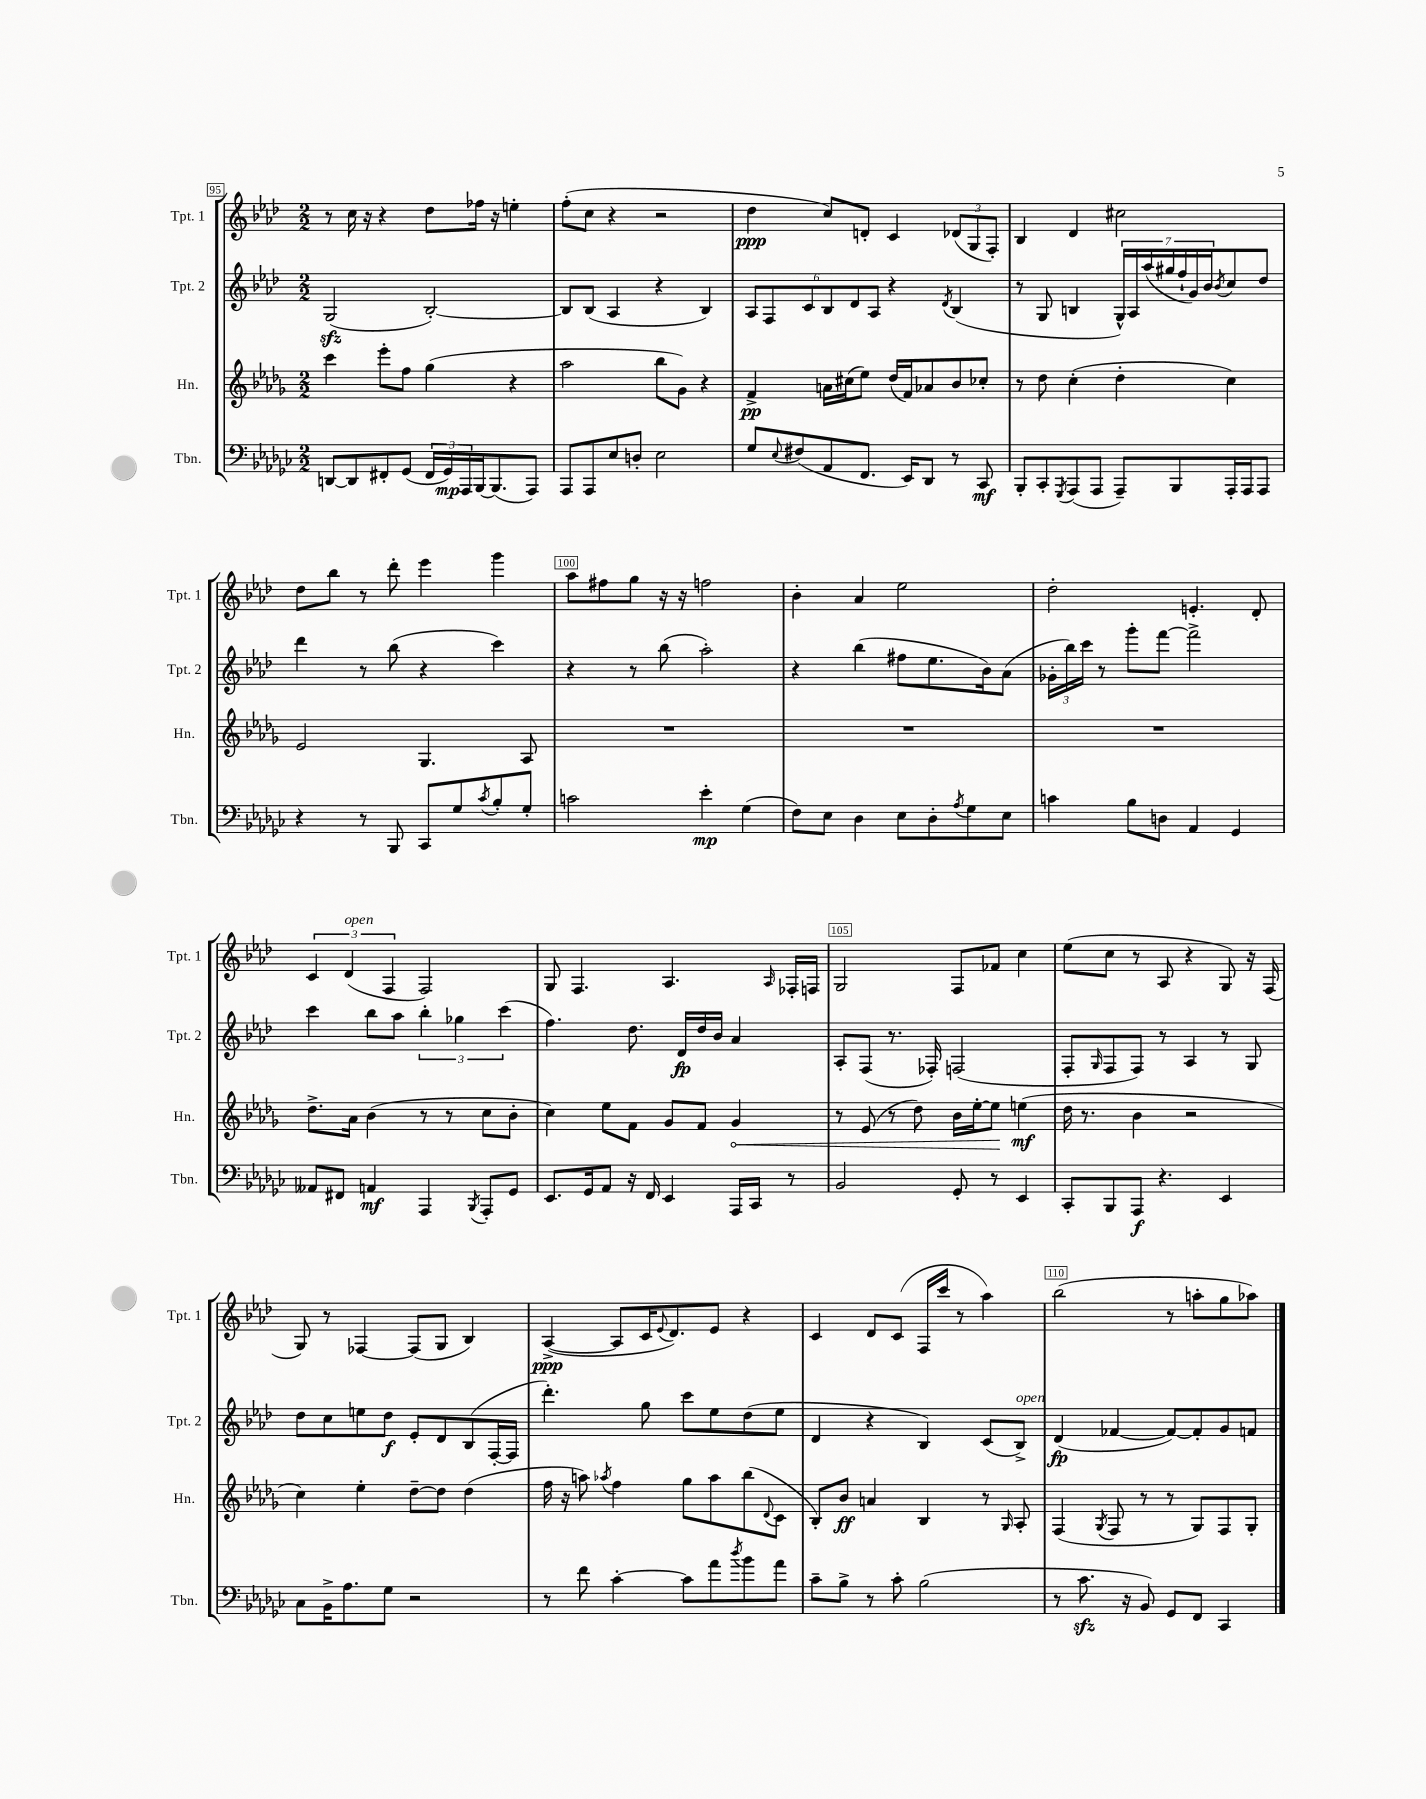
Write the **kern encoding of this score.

**kern	**dynam	**kern	**dynam	**kern	**dynam	**kern	**dynam
*part4	*part4	*part3	*part3	*part2	*part2	*part1	*part1
*staff4	*staff4	*staff3	*staff3	*staff2	*staff2	*staff1	*staff1
*I"Tbn.	*	*I"Hn.	*	*I"Tpt. 2	*	*I"Tpt. 1	*
*I'Tbn.	*	*I'Hn.	*	*I'Tpt. 2	*	*I'Tpt. 1	*
*clefF4	*	*clefG2	*	*clefG2	*	*clefG2	*
*k[b-e-a-d-g-c-]	*	*k[b-e-a-d-g-]	*	*k[b-e-a-d-]	*	*k[b-e-a-d-]	*
*M2/2	*	*M2/2	*	*M2/2	*	*M2/2	*
=95	=95	=95	=95	=95	=95	=95	=95
[8DDn/L	.	4ccc\	.	(2Gzz/	.	8r	.
8DD/]	.	.	.	.	.	16cc\	.
.	.	.	.	.	.	16r	.
8FF#X'/	.	8eee-'\L	.	.	.	4r	.
(8GG-/J	.	8ff\J	.	.	.	.	.
24FF#/LL	.	(4gg-\	.	[2B-'/)	.	8dd-\L	.
24GG-/)	mp	.	.	.	.	.	.
24AAA-/	.	.	.	.	.	.	.
[16BBB-/J	.	.	.	.	.	16ff-X\Jk	.
(8.BBB-/]	.	.	.	.	.	16r	.
.	.	4r	.	.	.	4een'\	.
8AAA-/J)	.	.	.	.	.	.	.
=96	=96	=96	=96	=96	=96	=96	=96
8AAA-/L	.	2aa-\	.	8B-/L]	.	(8ff'\L	.
8AAA-/	.	.	.	(8B-/J	.	8cc\J	.
8E-/	.	.	.	4A-/	.	4r	.
8Dn'/J	.	.	.	.	.	.	.
2E-\	.	8bb-\L	.	4r	.	2r	.
.	.	8g-\J)	.	.	.	.	.
.	.	4r	.	4B-/)	.	.	.
=97	=97	=97	=97	=97	=97	=97	=97
8G-/L	.	4f^/	pp	12A-/L	.	4dd-\	ppp
.	.	.	.	12F/	.	.	.
8qqE-/	.	.	.	.	.	.	.
(8F#X/	.	.	.	.	.	.	.
.	.	.	.	12c/	.	.	.
8AA-/	.	16an\LL	.	12B-/	.	8cc/L)	.
.	.	(16cc#X\J	.	.	.	.	.
.	.	.	.	12d-/	.	.	.
8.FF/J	.	8ee-\J)	.	.	.	8dn'/J	.
.	.	.	.	12A-/J	.	.	.
.	.	(16dd-/LL	.	4r	.	4c/	.
16EE-/KL)	.	16f/J)	.	.	.	.	.
8DD-/J	.	8a-X/	.	.	.	.	.
.	.	.	.	8qd-/	.	.	.
8r	.	8b-/	.	(4B-/	.	(12d-X/L	.
.	.	.	.	.	.	12G/	.
8CC-/	mf	8cc-X'/J	.	.	.	.	.
.	.	.	.	.	.	12F'/J)	.
=98	=98	=98	=98	=98	=98	=98	=98
8BBB-'/L	.	8r	.	8r	.	4B-/	.
8CC-'/	.	8dd-\	.	8G/	.	.	.
8qGGG-/	.	.	.	.	.	.	.
(8AAA-/	.	(4cc'\	.	4Bn/	.	4d-/	.
8AAA-/J	.	.	.	.	.	.	.
8AAA-~/L)	.	4dd-'\	.	28G^^/LL)	.	2cc#X\	.
.	.	.	.	28A-/	.	.	.
.	.	.	.	(28aa-/	.	.	.
.	.	.	.	28gg#X/	.	.	.
8BBB-/	.	.	.	.	.	.	.
.	.	.	.	28ff`/	.	.	.
.	.	.	.	28g/)	.	.	.
.	.	.	.	28b-/J	.	.	.
.	.	.	.	8qb-/	.	.	.
16AAA-'/L	.	4cc\)	.	8cc/	.	.	.
16AAA-/J	.	.	.	.	.	.	.
8AAA-/J	.	.	.	8dd-/J	.	.	.
!!LO:LB:g=z
=99	=99	=99	=99	=99	=99	=99	=99
4r	.	2e-/	.	4ddd-\	.	8dd-\L	.
.	.	.	.	.	.	8bb-\J	.
8r	.	.	.	8r	.	8r	.
8BBB-/	.	.	.	(8bb-\	.	8ddd-'\	.
8CC-/L	.	4.G-/	.	4r	.	4eee-\	.
8G-/	.	.	.	.	.	.	.
8qc-/	.	.	.	.	.	.	.
8B-'/	.	.	.	4ccc\)	.	4ggg\	.
8G-'/J	.	8A-/	.	.	.	.	.
=100	=100	=100	=100	=100	=100	=100	=100
2cn\	.	1r	.	4r	.	8aa-\L	.
.	.	.	.	.	.	8ff#X\	.
.	.	.	.	8r	.	8gg\J	.
.	.	.	.	(8bb-\	.	16r	.
.	.	.	.	.	.	16r	.
4e-'\	mp	.	.	2aa-'\)	.	2ffn\	.
(4G-\	.	.	.	.	.	.	.
=101	=101	=101	=101	=101	=101	=101	=101
8F\L)	.	1r	.	4r	.	4b-'\	.
8E-\J	.	.	.	.	.	.	.
4D-\	.	.	.	(4bb-\	.	4a-/	.
8E-\L	.	.	.	8ff#X\L	.	2ee-\	.
8D-'\	.	.	.	8.ee-\	.	.	.
8qA-/	.	.	.	.	.	.	.
8G-\	.	.	.	.	.	.	.
.	.	.	.	16b-\k)	.	.	.
8E-\J	.	.	.	(8a-\J	.	.	.
=102	=102	=102	=102	=102	=102	=102	=102
4cn\	.	1r	.	24g-X'\LL	.	2dd-'\	.
.	.	.	.	24bb-\)	.	.	.
.	.	.	.	24ccc\JJ	.	.	.
.	.	.	.	8r	.	.	.
8B-\L	.	.	.	8ggg'\L	.	.	.
8Dn\J	.	.	.	[8fff\J	.	.	.
4AA-/	.	.	.	2fff^\]	.	4.en'/	.
4GG-/	.	.	.	.	.	.	.
.	.	.	.	.	.	8d-'/	.
!!LO:LB:g=z
=103	=103	=103	=103	=103	=103	=103	=103
8AA--X/L	.	8.dd-^\L	.	4ccc\	.	6c/	.
8FF#X/J	.	.	.	.	.	.	.
!	!	!	!	!	!	!LO:TX:a:i:t=open	!
.	.	.	.	.	.	(6d-/	.
.	.	16a-\Jk	.	.	.	.	.
4AAn/	mf	(4b-\	.	8bb-\L	.	.	.
.	.	.	.	.	.	6F/	.
.	.	.	.	8aa-\J	.	.	.
4AAA-/	.	8r	.	6bb-'\	.	2F/)	.
.	.	8r	.	.	.	.	.
.	.	.	.	6gg-X\	.	.	.
8qBBB-/	.	.	.	.	.	.	.
8AAA-'/L	.	8cc\L	.	.	.	.	.
.	.	.	.	(6ccc\	.	.	.
8GG-/J	.	8b-'\J	.	.	.	.	.
=104	=104	=104	=104	=104	=104	=104	=104
8.EE-/L	.	4cc\)	.	4.ff\)	.	8G/	.
.	.	.	.	.	.	4.F/	.
16GG-/k	.	.	.	.	.	.	.
8AA-/J	.	8ee-\L	.	.	.	.	.
16r	.	8f\J	.	8.dd-\	.	.	.
16FF/	.	.	.	.	.	.	.
4EE-/	.	8g-/L	.	.	.	4.A-/	.
.	.	.	.	16d-/LL	fp	.	.
.	.	8f/J	.	16dd-/	.	.	.
.	.	.	.	16b-/JJ	.	.	.
!	!	!	!LO:HP:b	!	!	!	!
16AAA-/LL	.	4g-/	<	4a-/	.	.	.
16CC-/JJ	.	.	.	.	.	.	.
.	.	.	.	.	.	16qqA-/	.
8r	.	.	.	.	.	16F-X'/LL	.
.	.	.	.	.	.	16Fn/JJ	.
=105	=105	=105	=105	=105	=105	=105	=105
2BB-/	.	8r	.	8A-'/L	.	2G/	.
.	.	(8e-/	.	(8F/J	.	.	.
.	.	8r	.	8.r	.	.	.
.	.	8dd-\)	.	.	.	.	.
.	.	.	.	16F-X'/)	.	.	.
8GG-'/	.	16b-\LL	.	(2Fn/	.	8F/L	.
.	.	[16ee-'\J	.	.	.	.	.
8r	.	8ee-\J]	.	.	.	8f-X/J	.
4EE-/	.	(4een\	[ mf	.	.	4cc\	.
=106	=106	=106	=106	=106	=106	=106	=106
8CC-'/L	.	16dd-\	.	8F'/L	.	(8ee-\L	.
.	.	8.r	.	.	.	.	.
.	.	.	.	16qqG/	.	.	.
8BBB-/	.	.	.	8F/	.	8cc\J	.
8AAA-/J	f	4b-\	.	8F/J)	.	8r	.
4.r	.	.	.	8r	.	8A-/	.
.	.	2r	.	4A-/	.	4r	.
4EE-/	.	.	.	8r	.	8G/)	.
.	.	.	.	8G/	.	16r	.
.	.	.	.	.	.	(16F/	.
!!LO:LB:g=z
=107	=107	=107	=107	=107	=107	=107	=107
8C-\L	.	4cc\)	.	8dd-\L	.	8G/)	.
16BB-^\K	.	.	.	8cc\	.	8r	.
8.A-\	.	.	.	.	.	.	.
.	.	4ee-'\	.	8een\	.	[4F-X/	.
8G-\J	.	.	.	8dd-\J	f	.	.
2r	.	[8dd-~\L	.	8e-'/L	.	(8F-/L]	.
.	.	8dd-\J]	.	8d-/	.	8G/J	.
.	.	(4dd-\	.	(8B-/	.	4B-/)	.
.	.	.	.	[16F'/L	.	.	.
.	.	.	.	16F/JJ]	.	.	.
=108	=108	=108	=108	=108	=108	=108	=108
8r	.	16ff\	.	4.ddd-'\)	.	([4A-^/	ppp
.	.	16r	.	.	.	.	.
8f\	.	8aan\)	.	.	.	.	.
.	.	8qaa-X/	.	.	.	.	.
[4c-'\	.	4ff\	.	.	.	8A-/L]	.
.	.	.	.	8gg\	.	16c/K	.
.	.	.	.	.	.	8qqe-/	.
.	.	.	.	.	.	8.d-/)	.
8c-\L]	.	8gg-\L	.	8ccc\L	.	.	.
8a-\	.	8aa-\	.	8ee-\	.	8e-/J	.
8qdd-/	.	.	.	.	.	.	.
8b-\	.	(8bb-\	.	(8dd-\	.	4r	.
.	.	8qqd-/	.	.	.	.	.
8a-\J	.	8c\J	.	8ee-\J	.	.	.
=109	=109	=109	=109	=109	=109	=109	=109
8c-~\L	.	8B-'/L)	.	4d-/	.	4c/	.
8B-^\J	.	8b-/J	ff	.	.	.	.
8r	.	4an/	.	4r	.	8d-/L	.
8c-'\	.	.	.	.	.	(8c/J	.
(2B-\	.	4B-/	.	4B-/)	.	16F/LL	.
.	.	.	.	.	.	16ccc/JJ	.
.	.	.	.	.	.	8r	.
.	.	8r	.	(8c/L	.	4aa-\)	.
.	.	16qqG-/	.	.	.	.	.
!	!	!	!	!LO:TX:a:i:t=open	!	!	!
.	.	8A-'/	.	8B-^/J)	.	.	.
=110	=110	=110	=110	=110	=110	=110	=110
8r	.	(4F/	.	(4d-/	fp	(2bb-\	.
8.c-zz\	.	.	.	.	.	.	.
.	.	8qG-/	.	.	.	.	.
.	.	8F/	.	[4f-X/	.	.	.
16r	.	.	.	.	.	.	.
8BB-/)	.	8r	.	.	.	.	.
8GG-/L	.	8r	.	8f-/L_)	.	8r	.
8FF/J	.	8G-/L)	.	8f-'/]	.	8aan'\L	.
4CC-/	.	8F/	.	8g/	.	8gg\	.
.	.	8G-'/J	.	8fn/J	.	8aa-X\J)	.
==	==	==	==	==	==	==	==
*-	*-	*-	*-	*-	*-	*-	*-
